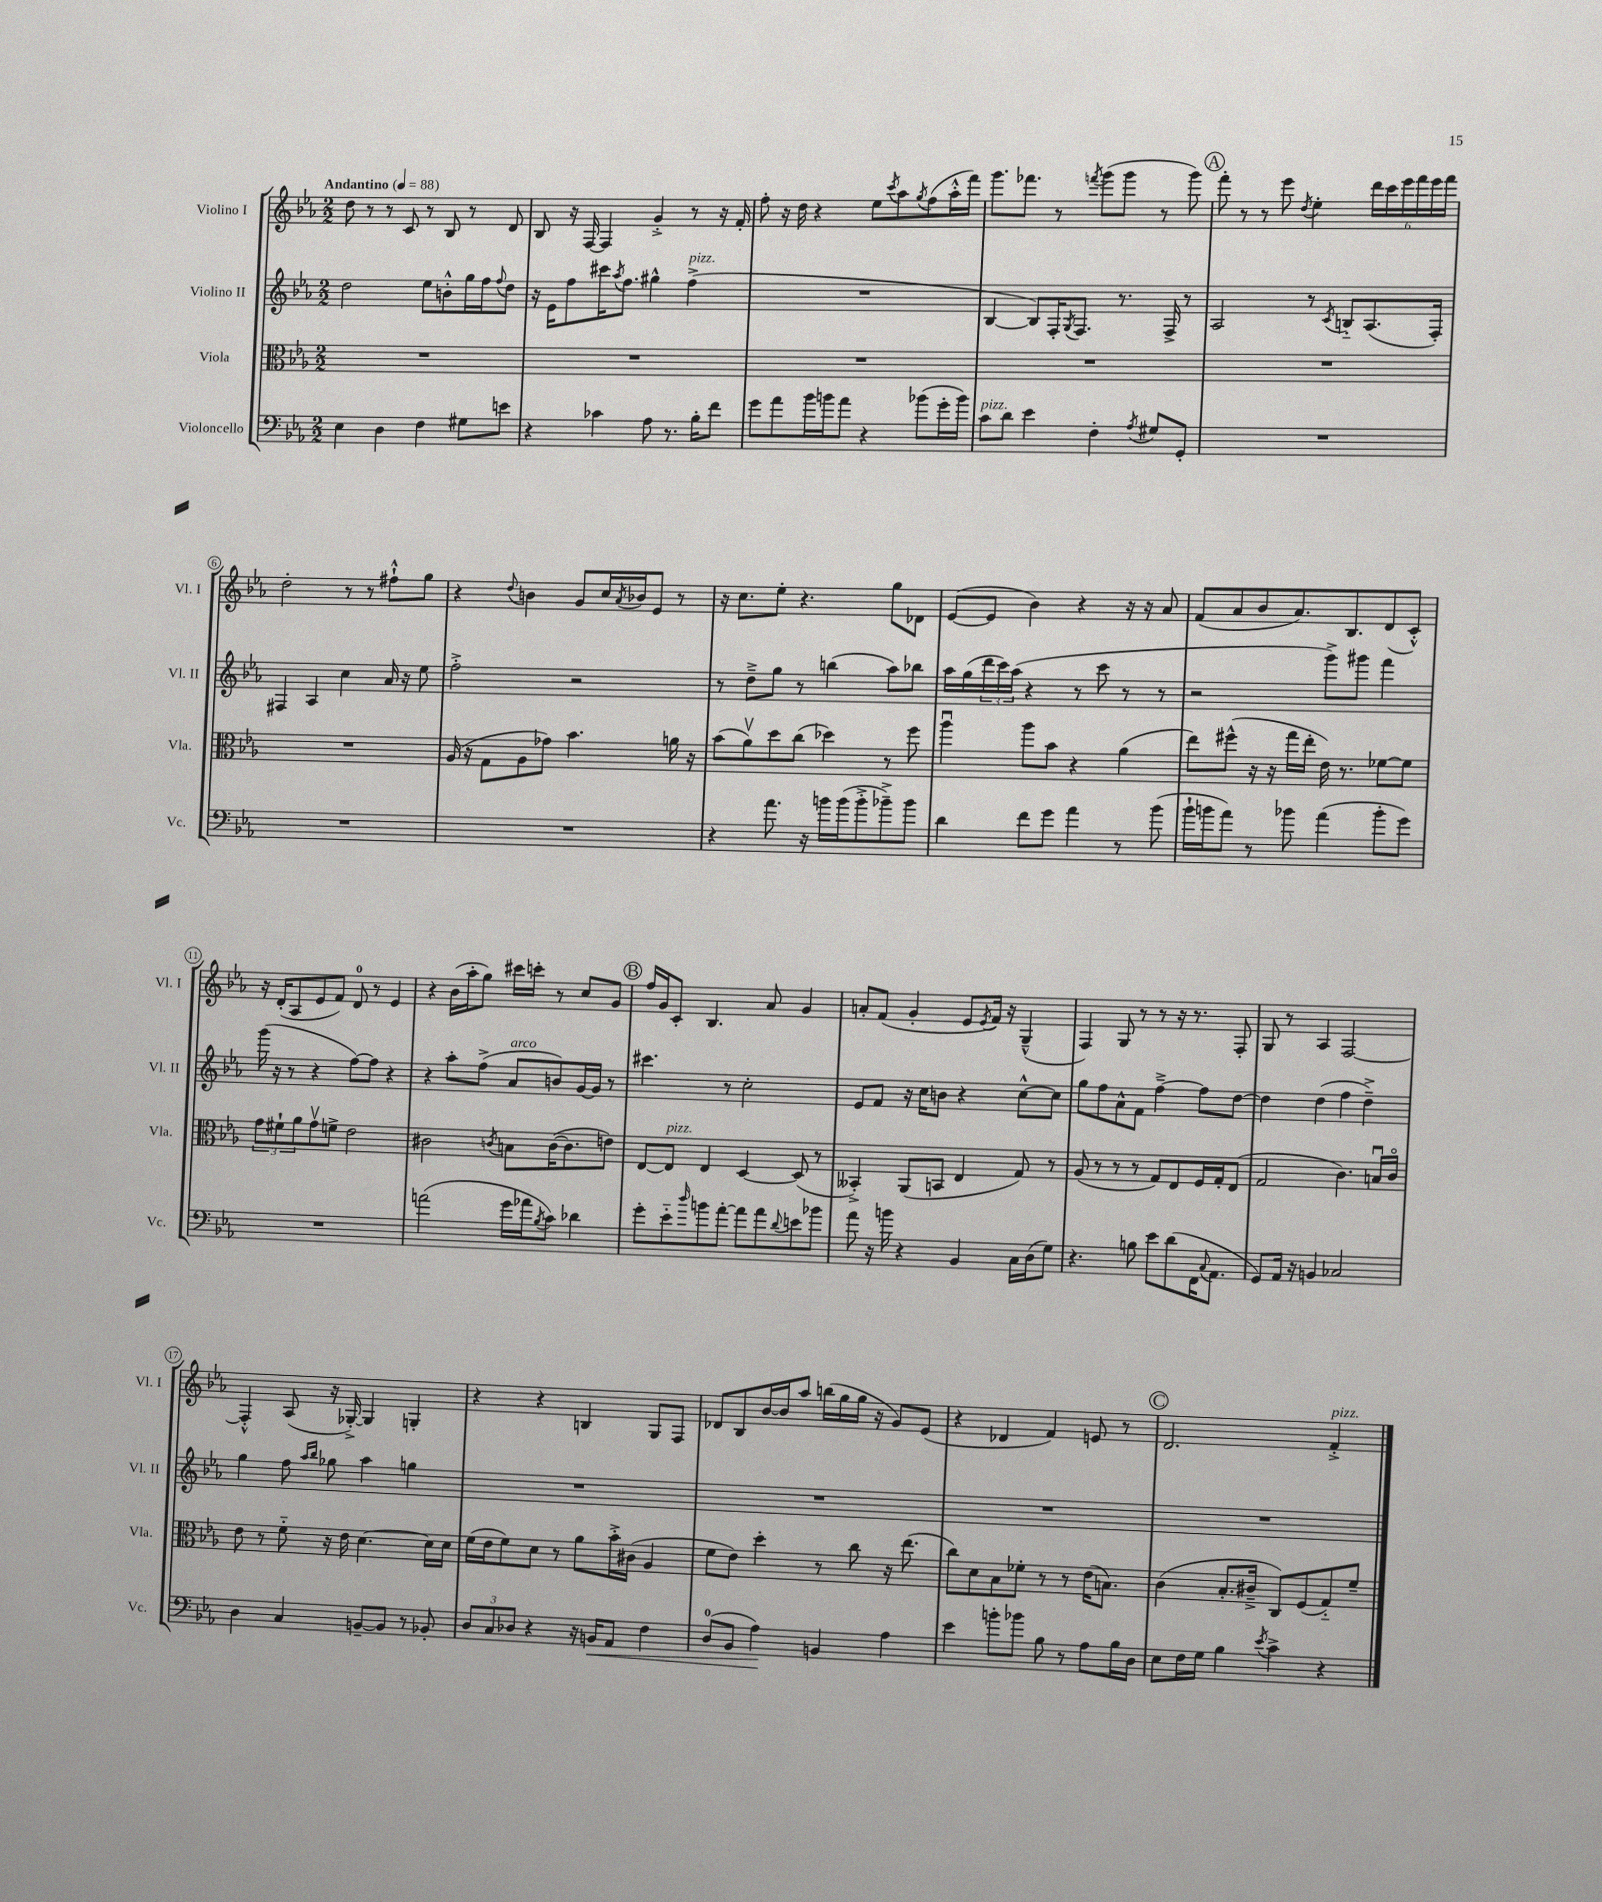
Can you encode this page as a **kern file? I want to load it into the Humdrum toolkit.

**kern	**kern	**kern	**kern
*staff4	*staff3	*staff2	*staff1
*clefF4	*clefC3	*clefG2	*clefG2
*k[b-e-a-]	*k[b-e-a-]	*k[b-e-a-]	*k[b-e-a-]
*M2/2	*M2/2	*M2/2	*M2/2
*MM88	*MM88	*MM88	*MM88
4E-	1r	2dd	8dd
.	.	.	8r
4D	.	.	8r
.	.	.	8c
4F	.	8ee-	8r
.	.	8b'^^	8B-
8G#	.	16gg	8r
.	.	16ff	.
.	.	8qqff	.
8e	.	8dd	8d
=	=	=	=
4r	1r	16r	8B-
.	.	16e-	.
.	.	8ff	16r
.	.	.	[16F
4c-	.	16ccc#	4F]
.	.	8qaa-	.
.	.	8.ff	.
8A-	.	4gg#^^	4g'^
8.r	.	.	.
.	.	(4ff^	8r
16B-'	.	.	.
8f	.	.	16r
.	.	.	16f'
=	=	=	=
8g	1r	1r	8ff'
8a-	.	.	16r
.	.	.	16dd
16b-	.	.	4r
16b	.	.	.
8a-	.	.	.
4r	.	.	8ee-
.	.	.	8qccc
.	.	.	8aa-
.	.	.	8qgg
(8b-	.	.	(8ff
16g'	.	.	16aa-'^^
16b-)	.	.	16fff)
=	=	=	=
8c	1r	[4B-	8.ggg
8d	.	.	.
.	.	.	8.fff-
4e-	.	8B-])	.
.	.	16F'	8r
.	.	8qG	.
.	.	8.F	.
.	.	.	8qfff
4F'	.	.	(8ggg
.	.	8.r	8ggg
8qA-	.	.	.
8G#	.	.	8r
.	.	16F^	.
8GG'	.	8r	8ggg)
=	=	=	=
1r	1r	2A-	8fff'
.	.	.	8r
.	.	.	8r
.	.	.	8eee-
.	.	.	8qdd
.	.	8r	4ee-'
.	.	8qc	.
.	.	8B'~	.
.	.	(8.A-	24ddd
.	.	.	24ccc
.	.	.	24eee-
.	.	.	24fff
.	.	.	24eee-
.	.	16F')	.
.	.	.	24fff
=	=	=	=
1r	1r	4F#	2dd'
.	.	4A-	.
.	.	4cc	8r
.	.	.	8r
.	.	16a-	8ff#`^^
.	.	16r	.
.	.	8ee-	8gg
=	=	=	=
1r	(16A-	2ff'^	4r
.	16r	.	.
.	8G	.	.
.	.	.	8qqdd
.	8A-	.	4b
.	8g-)	.	.
.	4.b-	2r	8g
.	.	.	16cc
.	.	.	8qa-
.	.	.	16b-
.	.	.	8e-
.	16a	.	8r
.	16r	.	.
=	=	=	=
4r	(8b-	8r	16r
.	.	.	8.cc
.	8a-v)	8dd~^	.
8.a-	8dd	8gg	8ee-'
.	(8cc	8r	4.r
16r	.	.	.
16b	4dd-)	(4bb	.
(16b	.	.	.
8b'^	.	.	.
8b-~^)	8r	8aa-)	8gg
8b-	8ff	8bb-	8d-
=	=	=	=
4d	4aa-u	16aa-	([8e-
.	.	(16gg	.
.	.	24ddd	8e-]
.	.	24ccc)	.
.	.	(24aa-	.
8f	8aa-	4r	4b-)
8g	8b-	.	.
4a-	4r	8r	4r
.	.	8ccc	.
8r	(4a-	8r	16r
.	.	.	16r
(8b-	.	8r	8a-
=	=	=	=
16b-`	8ee-)	2r	(8f
16b	.	.	.
8a-)	(8ff#^^	.	8a-
8r	16r	.	8b-
.	16r	.	.
8b-	16gg	.	8.a-)
.	16ee-'	.	.
(4a-	16e-)	8ggg^)	.
.	8.r	.	8.B-
.	.	8ggg#	.
8b-'	[8f-	4fff	(8d
8g)	8f-]	.	8c'^^)
=	=	=	=
1r	12g	(16ggg	16r
.	.	16r	(16d'
.	12f#`	.	.
.	.	8r	8A-
.	12a-	.	.
.	8gv	4r	8e-
.	8f^	.	8f)
.	2e-	[8ff)	8d
.	.	8ff]	8r
.	.	4r	4e-
=	=	=	=
(2a	2c#	4r	4r
.	.	8aa-'	(16b-
.	.	.	16aa-'
.	.	(8ff^	8gg)
.	8qc	.	.
16g	8B	8a-	16ccc#
16a-	.	.	16ccc'
8qB-	.	.	.
8c)	([16c	8b)	8r
.	8.c]	.	.
4d-	.	[16g	8cc
.	.	16g]	.
.	8e)	8r	8g
=	=	=	=
8g'	[8E-	4.ccc#	16ff
.	.	.	16g
8e-'~	8E-]	.	8c'
16qqdd	.	.	.
8b	4E-	.	4.B-
[8a-'	.	8r	.
8a-]	[4D	2cc'	.
8a-	.	.	8a-
8qqd	.	.	.
8e	(8D]	.	4g
8b-	8r	.	.
=	=	=	=
8a-	4BB--'^)	8e-	8a'
16r	.	8f	(8f
16b	.	.	.
4r	(8AA-	16r	4g'
.	.	16cc	.
.	8BB	8b	.
4BB-	4E-	4r	8e-
.	.	.	8qe-
.	.	.	16f)
.	.	.	16r
16C	8G)	[8cc^^	(4G~^^
(16D	.	.	.
8G)	8r	8cc]	.
=	=	=	=
4.r	(8A-	8gg	4F)
.	8r	8ff	.
.	8r	8a-^^	8G
8B	8r	8f	8r
8e-	8G)	[4ff~^	8r
(8d	8E-	.	16r
.	.	.	8.r
16FF	16F	8ff]	.
8qqC	.	.	.
8.AA-	16G'	.	.
.	(8E-	[8dd	8F'
=	=	=	=
8GG)	2G	4dd]	8G
16AA-	.	.	8r
16r	.	.	.
4BB	.	(4dd	4A-
2C-	4.c)	4ff	[2F
.	.	4dd~^)	.
.	16Bu	.	.
.	16co	.	.
=	=	=	=
4D	8e-	4gg	4F'^^]
.	8r	.	.
4C	8f'~	8ff	(8A-
.	.	16qqaa-	.
.	.	16qqbb-	.
.	16r	8gg-	16r
.	16e-	.	[16G-'^)
[8BB~	[4.d	4aa-	4G-]
8BB]	.	.	.
8r	.	4gg	4G'
8BB-'	16d]	.	.
.	16d	.	.
=	=	=	=
12D	(16f	1r	4r
.	16e-	.	.
12C	.	.	.
.	8f)	.	.
12D-	.	.	.
4r	8d	.	4r
.	8r	.	.
16r	8a-	.	4B
16BB	.	.	.
8AA-	16b-'^	.	.
.	(16c#	.	.
4F	4A-	.	8G
.	.	.	8F
=	=	=	=
(8D	8f	1r	8d-
8BB-	8e-)	.	8B-
4A-)	4dd'	.	[16b-
.	.	.	16b-]
.	.	.	8aa-
4BB	8r	.	(16bb
.	.	.	16gg
.	8cc	.	16gg
.	.	.	16r
4A-	16r	.	8g)
.	(8.ee-	.	.
.	.	.	(8e-
=	=	=	=
4e-	8cc)	1r	4r
.	8d	.	.
8b'	8B-	.	4d-
8b-	8f-'	.	.
8B-	8r	.	4f)
8r	8r	.	.
8A-	(16e-	.	8e
.	8.B)	.	.
16B-	.	.	8r
16D	.	.	.
=	=	=	=
8E-	(4c	1r	2.d
16F	.	.	.
16G	.	.	.
4B-	8.B-'	.	.
.	16c#~^	.	.
8qe-	.	.	.
4c^	8C)	.	.
.	(8F	.	.
4r	8G'~)	.	4f'^
.	8f~	.	.
==	==	==	==
*-	*-	*-	*-
